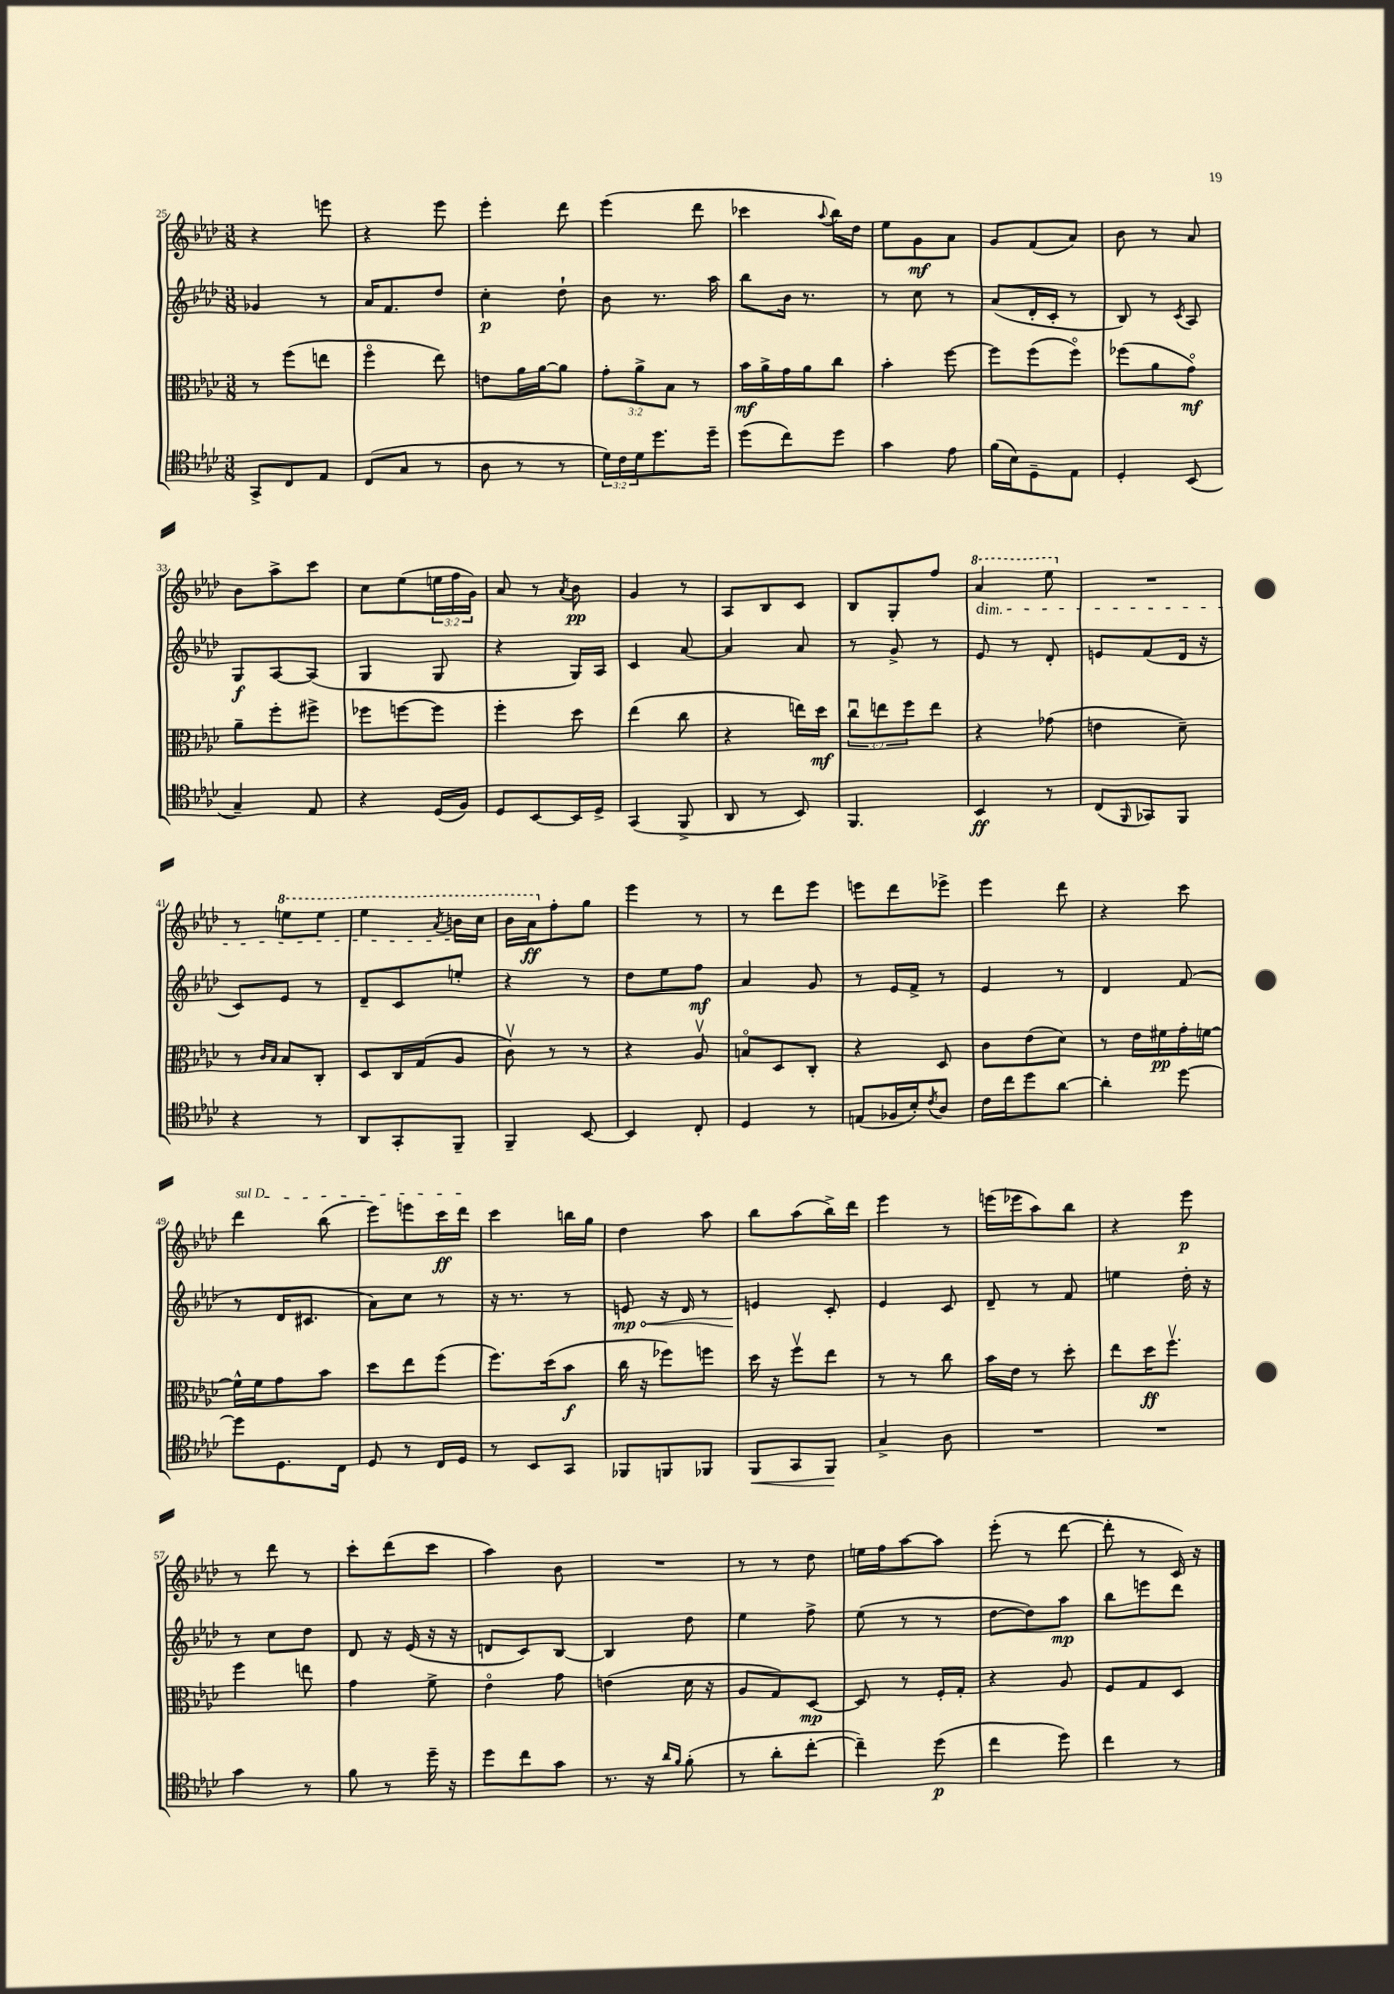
<<
\new StaffGroup <<
\new Staff = "s0" {
    \clef treble \key aes \major \numericTimeSignature \time 3/8 \override Staff.TupletNumber.text = #tuplet-number::calc-fraction-text
    r4 e'''8 |
    r4 ees'''8 |
    ees'''4-. des'''8 |
    ees'''4( des'''8 |
    ces'''4 \appoggiatura { aes''8 } bes''16) des''16 |
    ees''8 g'8\mf aes'8 |
    g'8 f'8( aes'8) |
    bes'8 r8 aes'8 |
    bes'8 aes''8-> c'''8 |
    c''8 ees''8( \tuplet 3/2 { e''16 f''16 g'16) } |
    aes'8 r8 \acciaccatura { aes'8 } bes'8\pp |
    g'4 r8 |
    aes8 bes8 c'8 |
    bes8 g8-. f''8 |
    \ottava #1 aes''4\dim ees'''8 \ottava #0 |
    R4. |
    r8 \ottava #1 e'''8 e'''8 |
    ees'''4 \acciaccatura { aes''8 } b''16\! c'''16 |
    bes''16 aes''16\ff \ottava #0 f''8-. g''8 |
    ees'''4 r8 |
    r8 des'''8 ees'''8 |
    e'''8 des'''8 ees'''8-> |
    ees'''4 des'''8 |
    r4 c'''8 |
    \once \override TextSpanner.bound-details.left.text = \markup { \italic "sul D" } des'''4\startTextSpan bes''8( |
    ees'''8) e'''8 c'''16\ff des'''16\stopTextSpan |
    c'''4 b''16 g''16 |
    des''4 aes''8 |
    bes''8 aes''8( bes''16->) des'''16 |
    ees'''4 r8 |
    e'''16( ees'''16 aes''8) bes''8 |
    r4 ees'''8\p |
    r8 des'''8 r8 |
    c'''8-. des'''8( c'''8 |
    aes''4) bes'8 |
    R4. |
    r8 r8 des''8 |
    e''16 f''16 aes''8~ aes''8 |
    ees'''8-.( r8 des'''8~ |
    des'''8-. r8 c'16) r16 \bar "|." |
}
\new Staff = "s1" {
    \clef treble \key aes \major \numericTimeSignature \time 3/8
    ges'4 r8 |
    aes'16 f'8. des''8 |
    c''4-.\p des''8-! |
    bes'8 r8. aes''16 |
    bes''8 bes'16 r8. |
    r8 c''8 r8 |
    aes'8( des'16-. c'16-. r8 |
    bes8) r8 \acciaccatura { c'8 } aes8 |
    g8\f aes8~ aes8( |
    g4 g8 |
    r4 g16) aes16 |
    c'4 aes'8~ |
    aes'4 aes'8 |
    r8 g'8-> r8 |
    ees'8 r8 des'8-. |
    e'8 f'8( des'16 r16 |
    c'8) ees'8 r8 |
    des'8-- c'8 e''8-. |
    r4 r8 |
    des''8 ees''8 f''8\mf |
    aes'4 g'8 |
    r8 ees'16 f'16-> r8 |
    ees'4 r8 |
    des'4 f'8( |
    r8 des'16 cis'8. |
    aes'8) c''8 r8 |
    r16 r8. r8 |
    \once \override Hairpin.circled-tip = ##t e'8\mp\< r16 des'16 r8 |
    e'4\! c'8-. |
    ees'4 c'8 |
    des'8-- r8 f'8 |
    e''4 des''16-. r16 |
    r8 c''8 des''8 |
    des'8 r16 ees'16( r16 r16 |
    d'8 c'8) bes8~ |
    bes4 des''8 |
    ees''4 f''8-> |
    ees''8( r8 r8 |
    des''8~ des''8) aes''8\mp |
    bes''8 e'''8 des'''8 \bar "|." |
}
\new Staff = "s2" {
    \clef alto \key aes \major \numericTimeSignature \time 3/8 \override Staff.TupletNumber.text = #tuplet-number::calc-fraction-text
    r8 f''8( e''8 |
    f''4\flageolet ees''8) |
    e'8 aes'16 aes'16~ aes'8 |
    \tuplet 3/2 { g'8-. aes'8-> bes8 } r8 |
    bes'16\mf aes'16-> g'16 aes'16 c''8 |
    bes'4-. f''8~ |
    f''8 f''8( f''8\flageolet) |
    fes''8( aes'8 g'8\flageolet\mf) |
    aes'8-- f''8-. fis''8-> |
    fes''8 f''8~ f''8 |
    f''4-. des''8 |
    ees''4( c''8 |
    r4 e''16) des''16\mf |
    \tuplet 3/2 { c''8\downbow e''8 f''8 } e''8 |
    r4 ges'8( |
    e'4 des'8--) |
    r8 \grace { c'16 bes16 } bes8 c8-. |
    des8 c16 g16( aes8 |
    c'8\upbow) r8 r8 |
    r4 aes8\upbow |
    b8\flageolet des8 c8-. |
    r4 des8 |
    c'8 ees'8( des'8) |
    r8 ees'16 fis'16\pp g'16-. f'16~ |
    f'16-^ f'16 g'8 bes'8 |
    des''8 ees''8 f''8( |
    f''8.) des''16( bes'8\f |
    c''16 r16 fes''8) f''8 |
    des''16 r16 f''8\upbow ees''8 |
    r8 r8 c''8 |
    bes'16 ees'16 r8 des''8-. |
    ees''8 des''16\ff f''8.\upbow |
    f''4 e''8 |
    g'4 f'8-> |
    ees'4\flageolet g'8 |
    e'4( des'16 r16 |
    aes8 g8) des8~\mp |
    des8 r8 f16-. g16-. |
    r4 aes8 |
    f8 g8 des8 \bar "|." |
}
\new Staff = "s3" {
    \clef tenor \key aes \major \numericTimeSignature \time 3/8 \override Staff.TupletNumber.text = #tuplet-number::calc-fraction-text
    g,8-> c8 ees8 |
    c8( g8 r8 |
    aes8 r8 r8 |
    \tuplet 3/2 { des'16) c'16 des'16 } des''8. des''16-- |
    des''8( c''8) des''8 |
    g'4 ees'8 |
    f'16( bes16) des8-- ees8 |
    des4-. bes,8( |
    g4--) ees8 |
    r4 des16( f16) |
    des8 bes,8~ bes,16 des16-> |
    g,4( f,8-> |
    aes,8 r8 bes,8) |
    f,4. |
    bes,4\ff r8 |
    c8( \grace { f,16 } ges,8) f,8 |
    r4 r8 |
    aes,8 g,8-. f,8-- |
    f,4-- bes,8~ |
    bes,4 c8-. |
    des4 r8 |
    e8( fes16 bes16-.) \acciaccatura { c'8 } aes8 |
    c'16 c''16 des''8 aes'8~ |
    aes'4-. des''8~ |
    des''8 des8. c16 |
    des8 r8 c16 des16 |
    r8 bes,8 g,8 |
    fes,8 f,8 fes,8 |
    f,8\< g,8 f,8\! |
    g4-> aes8 |
    R4. |
    R4. |
    g'4 r8 |
    f'8 r8 des''16-- r16 |
    des''8 c''8 g'8 |
    r8. r16 \grace { aes'16 f'16 } f'8-.( |
    r8 aes'8-. c''8~-. |
    c''4--) des''8\p( |
    c''4 des''8) |
    c''4 r8 \bar "|." |
}
>>
>>
\layout { \context { \Score currentBarNumber = #25 } }
